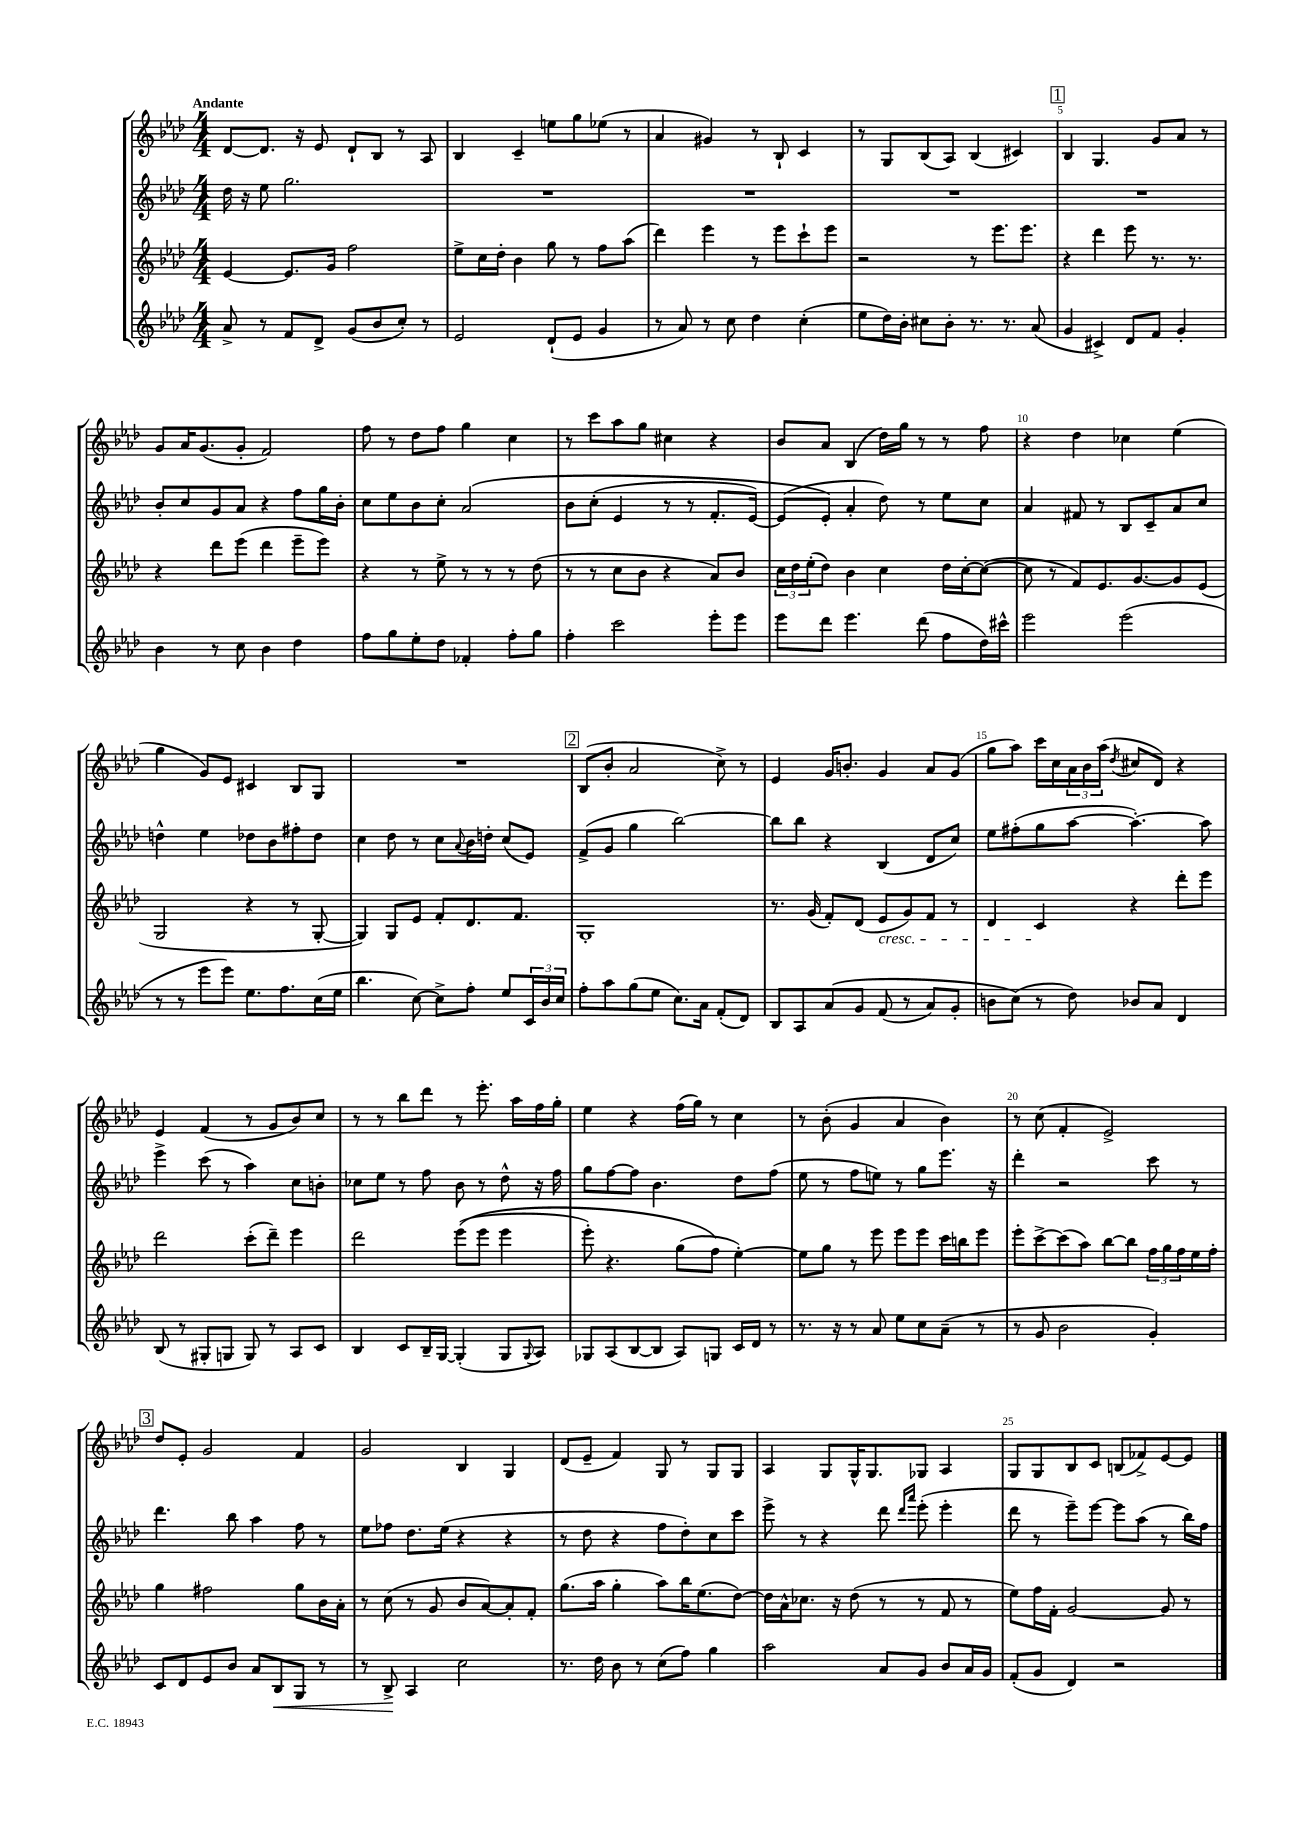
<<
\new StaffGroup <<
\new Staff = "s0" {
    \clef treble \key aes \major \numericTimeSignature \time 4/4 \tempo "Andante"
    des'8~ des'8. r16 ees'8 des'8-! bes8 r8 aes8 |
    bes4 c'4-- e''8 g''8 ees''8( r8 |
    aes'4 gis'4) r8 bes8-! c'4 |
    r8 g8 bes8( aes8) bes4( cis'4) |
    \mark \markup { \box "1" } bes4 g4. g'8 aes'8 r8 |
    g'8 aes'16 g'8.( g'8-. f'2) |
    f''8 r8 des''8 f''8 g''4 c''4 |
    r8 c'''8 aes''8 g''8 cis''4 r4 |
    bes'8 aes'8 bes4( des''16) g''16 r8 r8 f''8 |
    r4 des''4 ces''4 ees''4( |
    g''4 g'8) ees'8 cis'4 bes8 g8 |
    R1 |
    \mark \markup { \box "2" } bes8( bes'8-. aes'2 c''8->) r8 |
    ees'4 g'16 b'8.-. g'4 aes'8 g'8( |
    g''8 aes''8) c'''16 c''16 \tuplet 3/2 { aes'16 bes'16 aes''16( } \acciaccatura { des''8 } cis''8 des'8) r4 |
    ees'4 f'4( r8 g'8 bes'8) c''8 |
    r8 r8 bes''8 des'''8 r8 ees'''8.-. aes''16 f''16 g''16-. |
    ees''4 r4 f''16( g''16) r8 c''4 |
    r8 bes'8-.( g'4 aes'4 bes'4) |
    r8 c''8( f'4-. ees'2->) |
    \mark \markup { \box "3" } des''8 ees'8-. g'2 f'4 |
    g'2 bes4 g4 |
    des'8( ees'8-- f'4) g8 r8 g8 g8 |
    aes4 g8 g16-^ g8. ges8 aes4 |
    g8 g8 bes8 c'8 b8( fes'8->) ees'8~ ees'8 \bar "|." |
}
\new Staff = "s1" {
    \clef treble \key aes \major \numericTimeSignature \time 4/4
    des''16 r16 ees''8 g''2. |
    R1 |
    R1 |
    R1 |
    \mark \markup { \box "1" } R1 |
    bes'8-. c''8 g'8 aes'8 r4 f''8 g''16 bes'16-. |
    c''8 ees''8 bes'8 c''8-. aes'2\( |
    bes'8 c''8-.( ees'4 r8 r8 f'8.-. ees'16~) |
    ees'8( ees'8-.\) aes'4-. des''8) r8 ees''8 c''8 |
    aes'4 fis'8 r8 bes8 c'8-- aes'8 c''8 |
    d''4-^ ees''4 des''8 bes'8 fis''8-. des''8 |
    c''4 des''8 r8 c''8 \appoggiatura { aes'8 } bes'16 d''16-. c''8( ees'8) |
    \mark \markup { \box "2" } f'8->( g'8 g''4 bes''2~) |
    bes''8 bes''8 r4 bes4( des'8 c''8) |
    ees''8 fis''8-.( g''8 aes''8~ aes''4.~-.) aes''8 |
    ees'''4-> c'''8( r8 aes''4) c''8 b'8-. |
    ces''8 ees''8 r8 f''8 bes'8 r8 des''8-^ r16 f''16 |
    g''8 f''8~ f''8 bes'4. des''8 f''8( |
    ees''8 r8 f''8 e''8) r8 g''8 ees'''8. r16 |
    des'''4-. r2 c'''8 r8 |
    \mark \markup { \box "3" } des'''4. bes''8 aes''4 f''8 r8 |
    ees''8 fes''8 des''8. ees''16( r4 r4 |
    r8 des''8 r4 f''8 des''8-.) c''8 c'''8 |
    ees'''8-> r8 r4 des'''8 \grace { des'''16 aes'''16 } ees'''8-.( ees'''4-. |
    des'''8 r8 ees'''8--) ees'''8~ ees'''8 aes''8( r8 bes''16) f''16 \bar "|." |
}
\new Staff = "s2" {
    \clef treble \key aes \major \numericTimeSignature \time 4/4
    ees'4~ ees'8. g'16 f''2 |
    ees''8-> c''16 des''16-. bes'4 g''8 r8 f''8 aes''8( |
    des'''4) ees'''4 r8 ees'''8 c'''8-! ees'''8 |
    r2 r8 ees'''8. ees'''8. |
    \mark \markup { \box "1" } r4 des'''4 ees'''8 r8. r8. |
    r4 des'''8 ees'''8( des'''4 ees'''8-- ees'''8) |
    r4 r8 ees''8-> r8 r8 r8 des''8( |
    r8 r8 c''8 bes'8 r4 aes'8) bes'8 |
    \tuplet 3/2 { c''16 des''16 ees''16-.( } des''8) bes'4 c''4 des''16 c''16~-. c''8~( |
    c''8 r8 f'8) ees'8. g'8.~ g'8 ees'8( |
    g2 r4 r8 g8~-. |
    g4) g8 ees'8 f'8-. des'8. f'8. |
    \mark \markup { \box "2" } g1-. |
    r8. g'16( f'8-.) des'8( ees'8\cresc g'8) f'8 r8 |
    des'4 c'4\! r4 des'''8-. ees'''8 |
    des'''2 c'''8-.( des'''8--) ees'''4 |
    des'''2 ees'''8(\( ees'''8 ees'''4 |
    ees'''8-.) r4. g''8( f''8\) ees''4~-.) |
    ees''8 g''8 r8 ees'''8 ees'''8 ees'''8 c'''16 b''16 ees'''8 |
    ees'''8-. c'''8~-> c'''8( aes''8) bes''8~ bes''8 \tuplet 3/2 { f''16 g''16 f''16 } ees''16 f''16-. |
    \mark \markup { \box "3" } g''4 fis''2 g''8 bes'16 aes'16-. |
    r8 c''8( r8 g'8 bes'8 aes'8~) aes'8-. f'8-. |
    g''8.( aes''16 g''4-. aes''8) bes''16 ees''8.( des''8~) |
    des''16 aes'16-^ ces''8. r16 des''8( r8 r8 f'8 r8 |
    ees''8) f''16 f'16-. g'2~ g'8 r8 \bar "|." |
}
\new Staff = "s3" {
    \clef treble \key aes \major \numericTimeSignature \time 4/4
    aes'8-> r8 f'8 des'8-> g'8( bes'8 c''8-.) r8 |
    ees'2 des'8-!( ees'8 g'4 |
    r8 aes'8) r8 c''8 des''4 c''4-.( |
    ees''8 des''16) bes'16-. cis''8 bes'8-. r8. r8. aes'8( |
    \mark \markup { \box "1" } g'4 cis'4->) des'8 f'8 g'4-. |
    bes'4 r8 c''8 bes'4 des''4 |
    f''8 g''8 ees''8-. des''8 fes'4-. f''8-. g''8 |
    f''4-. c'''2 ees'''8-. ees'''8 |
    ees'''8 des'''8 ees'''4. des'''8( f''8 des''16) cis'''16-^ |
    ees'''2 ees'''2( |
    r8 r8 ees'''8 ees'''8) ees''8. f''8. c''16( ees''16 |
    bes''4. c''8~) c''8-> f''8-. ees''8 \tuplet 3/2 { c'16 bes'16 c''16 } |
    \mark \markup { \box "2" } f''8-. aes''8 g''8( ees''8 c''8.) aes'16 f'8-.( des'8) |
    bes8 aes8 aes'8\( g'8 f'8( r8 aes'8) g'8-. |
    b'8 c''8(\) r8 des''8) bes'8 aes'8 des'4 |
    bes8( r8 gis8-. g8 g8) r8 aes8 c'8 |
    bes4 c'8 bes16-- g16~ g4-.( g8 \appoggiatura { g8 } aes8) |
    ges8 aes8( bes8~ bes8 aes8) g8 c'16 des'16 r8 |
    r8. r16 r8 aes'8 ees''8 c''8 aes'8--( r8 |
    r8 g'8 bes'2 g'4-.) |
    \mark \markup { \box "3" } c'8 des'8 ees'8 bes'8 aes'8 bes8\< g8 r8 |
    r8 bes8->\! aes4 c''2 |
    r8. des''16 bes'8 r8 c''8( f''8) g''4 |
    aes''2 aes'8 g'8 bes'8 aes'16 g'16 |
    f'8-.( g'8 des'4) r2 \bar "|." |
}
>>
>>
\layout { \context { \Score \override BarNumber.break-visibility = ##(#f #t #t) barNumberVisibility = #(every-nth-bar-number-visible 5) } }
